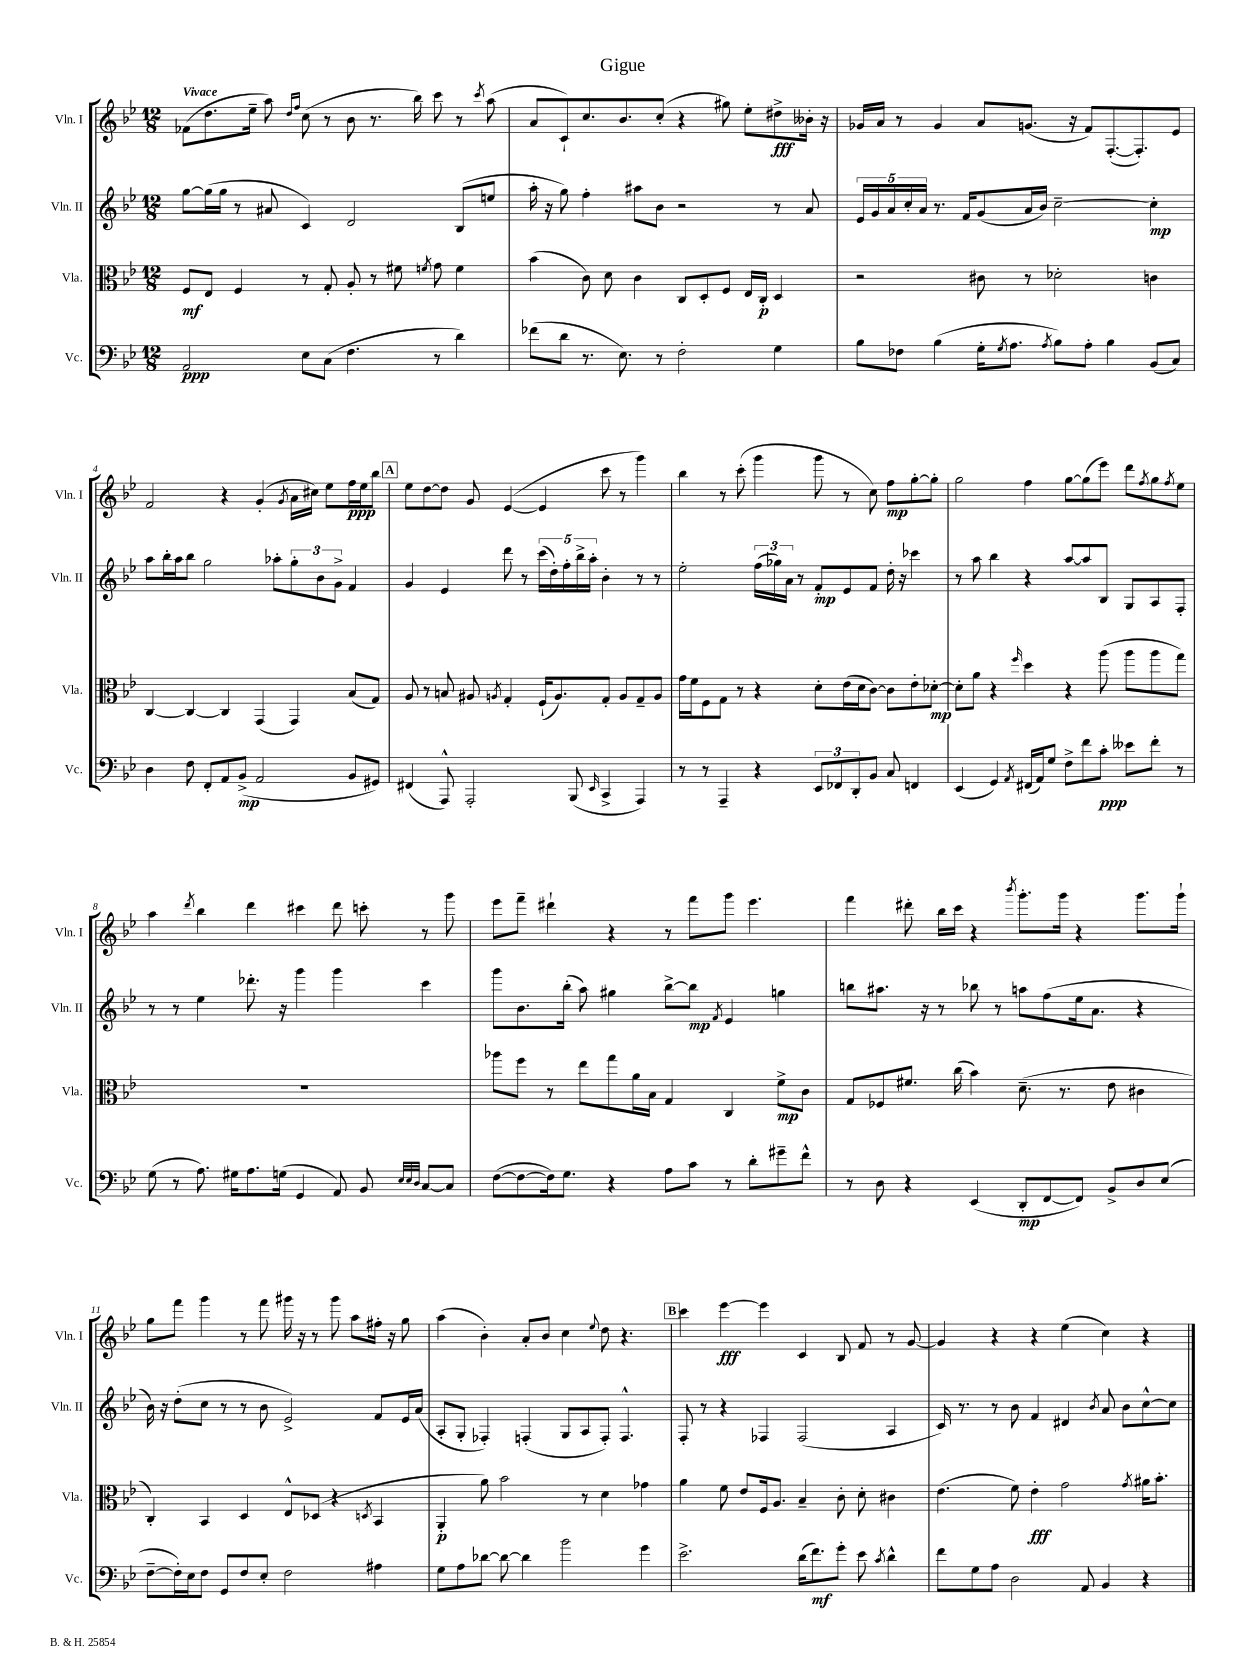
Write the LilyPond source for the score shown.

\header { title = "Gigue" }
<<
\new StaffGroup <<
\new Staff = "s0" \with { instrumentName = "Vln. I" shortInstrumentName = "Vln. I" } {
    \clef treble \key bes \major \numericTimeSignature \time 12/8 \tempo "Vivace"
    fes'8( d''8. ees''16-- a''8) \grace { d''16 f''16 } c''8( r8 bes'8 r8. bes''16) c'''8 r8 \acciaccatura { c'''8 } a''8( |
    a'8 c'8-!) c''8. bes'8. c''8-.( r4 gis''8) ees''8-. dis''8->\fff beses'16-. r16 |
    ges'16 a'16 r8 ges'4 a'8 g'8.( r16 f'8) f8.~-.( f8.-.) ees'8 |
    f'2 r4 g'4-.( \acciaccatura { g'8 } a'16 cis''16) ees''8 f''16\ppp ees''16 bes''8 |
    \mark \markup { \box "A" } ees''8 d''8~ d''8 g'8 ees'4~( ees'4 c'''8 r8 g'''4) |
    bes''4 r8 c'''8-.( g'''4 g'''8 r8 c''8) f''8\mp g''8~-. g''8-. |
    g''2 f''4 g''8~ g''8( ees'''8) d'''8 \acciaccatura { f''8 } g''8 \acciaccatura { f''8 } ees''8 |
    a''4 \acciaccatura { d'''8 } bes''4 d'''4 cis'''4 d'''8 c'''8-. r8 g'''8 |
    ees'''8 f'''8-- dis'''4-! r4 r8 f'''8 g'''8 ees'''4. |
    f'''4 dis'''8-. bes''16 c'''16 r4 \acciaccatura { bes'''8 } g'''8.-. g'''16 r4 g'''8. g'''16-! |
    g''8 f'''8 g'''4 r8 f'''8 gis'''16 r16 r8 gis'''8 a''8 fis''16-. r16 g''8 |
    a''4( bes'4-.) a'8-. bes'8 c''4 \appoggiatura { ees''8 } d''8 r4. |
    \mark \markup { \box "B" } c'''4 ees'''4~\fff ees'''4 c'4 bes8 f'8 r8 g'8~ |
    g'4 r4 r4 ees''4( c''4) r4 \bar "|." |
}
\new Staff = "s1" \with { instrumentName = "Vln. II" shortInstrumentName = "Vln. II" } {
    \clef treble \key bes \major \numericTimeSignature \time 12/8
    g''8~ g''16( g''16 r8 ais'8 c'4) d'2 bes8( e''8 |
    a''16-. r16 g''8) f''4-. ais''8 bes'8 r2 r8 a'8 |
    \tuplet 5/4 { ees'16 g'16 a'16 c''16-. a'16 } r8. f'16 g'8( a'16 bes'16) c''2~-- c''4-.\mp |
    a''8 bes''16-. a''16 bes''8 g''2 aes''8-. \tuplet 3/2 { g''8-. bes'8 g'8-> } f'4 |
    \mark \markup { \box "A" } g'4 ees'4 d'''8 r8 \tuplet 5/4 { c'''16( d''16-.) f''16-. bes''16-> a''16-. } bes'4-. r8 r8 |
    ees''2-. \tuplet 3/2 { f''16( ges''16) a'16 } r8 f'8-.\mp ees'8 f'8 d''16-. r16 ces'''4 |
    r8 a''8 bes''4 r4 a''8~ a''8 bes8 g8 a8 f8-. |
    r8 r8 ees''4 des'''8.-. r16 g'''4 g'''4 c'''4 |
    g'''8 bes'8. bes''16-.( a''8) gis''4 bes''8~-> bes''8\mp \acciaccatura { f'8 } ees'4 g''4 |
    b''8 ais''8. r16 r8 bes''8 r8 a''8 f''8( ees''16 a'8. r4 |
    bes'16) r16 d''8-.( c''8 r8 r8 bes'8 ees'2->) f'8 ees'16 a'16( |
    a8-. g8-. fes4-.) f4-.( g8 a8 f8-.) f4.-^ |
    \mark \markup { \box "B" } f8-. r8 r4 fes4 fes2( a4 |
    c'16) r8. r8 bes'8 f'4 dis'4 \acciaccatura { bes'8 } a'8 bes'8 c''8~-^ c''8 \bar "|." |
}
\new Staff = "s2" \with { instrumentName = "Vla." shortInstrumentName = "Vla." } {
    \clef alto \key bes \major \numericTimeSignature \time 12/8
    f8\mf ees8 f4 r8 g8-. a8-. r8 fis'8 \acciaccatura { f'8 } g'8 f'4 |
    bes'4( c'8) d'8 c'4 c8 d8-. f8 ees16 c16-.\p d4 |
    r2 cis'8 r8 des'2-. c'4 |
    c4~ c4~ c4 g,4( g,4) bes8( g8) |
    \mark \markup { \box "A" } a8 r8 b8 ais8 \acciaccatura { a8 } g4-. f16-!( a8.) g8-. a8 g8-- a8 |
    g'16 f'16 f8 g8 r8 r4 d'8-. ees'16( d'16 c'8~) c'8 ees'8-. des'8~-.\mp |
    des'8-. a'8 r4 \grace { f''16 } d''4 r4 a''8( a''8 a''8 g''8) |
    R1. |
    aes''8 f''8 r8 ees''8 g''8 a'16 bes16 g4 c4 f'8->\mp c'8 |
    g8 fes8 fis'8. c''16( bes'4) d'8.--( r8. ees'8 cis'4 |
    c4-.) bes,4 d4 ees8-^ des8( r4 \acciaccatura { d8 } bes,4 |
    a,4-.\p a'8) bes'2 r8 d'4 ges'4 |
    \mark \markup { \box "B" } a'4 f'8 ees'8 f16 a8. bes4-- c'8-. d'8-. cis'4 |
    ees'4.( f'8) ees'4-.\fff g'2 \acciaccatura { g'8 } ais'16 bes'8.-. \bar "|." |
}
\new Staff = "s3" \with { instrumentName = "Vc." shortInstrumentName = "Vc." } {
    \clef bass \key bes \major \numericTimeSignature \time 12/8
    a,2\ppp ees8 c8( f4. r8 d'4) |
    fes'8( d'8 r8. ees8.) r8 f2-. g4 |
    bes8 fes8 bes4( g16-. \acciaccatura { g8 } a8. \acciaccatura { a8 } bes8) a8-. bes4 bes,8( c8) |
    d4 f8 f,8-. a,8 bes,8->\mp( a,2 bes,8 gis,8) |
    \mark \markup { \box "A" } fis,4( a,,8-^) a,,2-. bes,,8( \grace { ees,16 } c,4-> a,,4) |
    r8 r8 a,,4-- r4 \tuplet 3/2 { ees,8 fes,8 d,8-. } bes,8 c8 f,4 |
    ees,4( g,4) \acciaccatura { a,8 } fis,16( a,16) g8 f8-> f'8 c'8-.\ppp eeses'8 f'8-. r8 |
    g8( r8 a8.) gis16 a8. g16( g,4 a,8) bes,8 \grace { ees32 ees32 d32 } c8~ c8 |
    f8~( f8~ f16) g8. r4 a8 c'8 r8 d'8-. gis'8-- f'8-^ |
    r8 d8 r4 ees,4( d,8-.\mp f,8~ f,8) bes,8-> d8 ees8( |
    f8~-- f16-.) ees16 f8 g,8 f8 ees8-. f2 ais4 |
    g8 a8 des'8~ des'8~ des'4 bes'2 g'4 |
    \mark \markup { \box "B" } ees'2.-> d'16( f'8.\mf) g'8-. ees'8 \acciaccatura { c'8 } d'4-^ |
    f'8 g8 a8 d2 a,8 bes,4 r4 \bar "|." |
}
>>
>>
